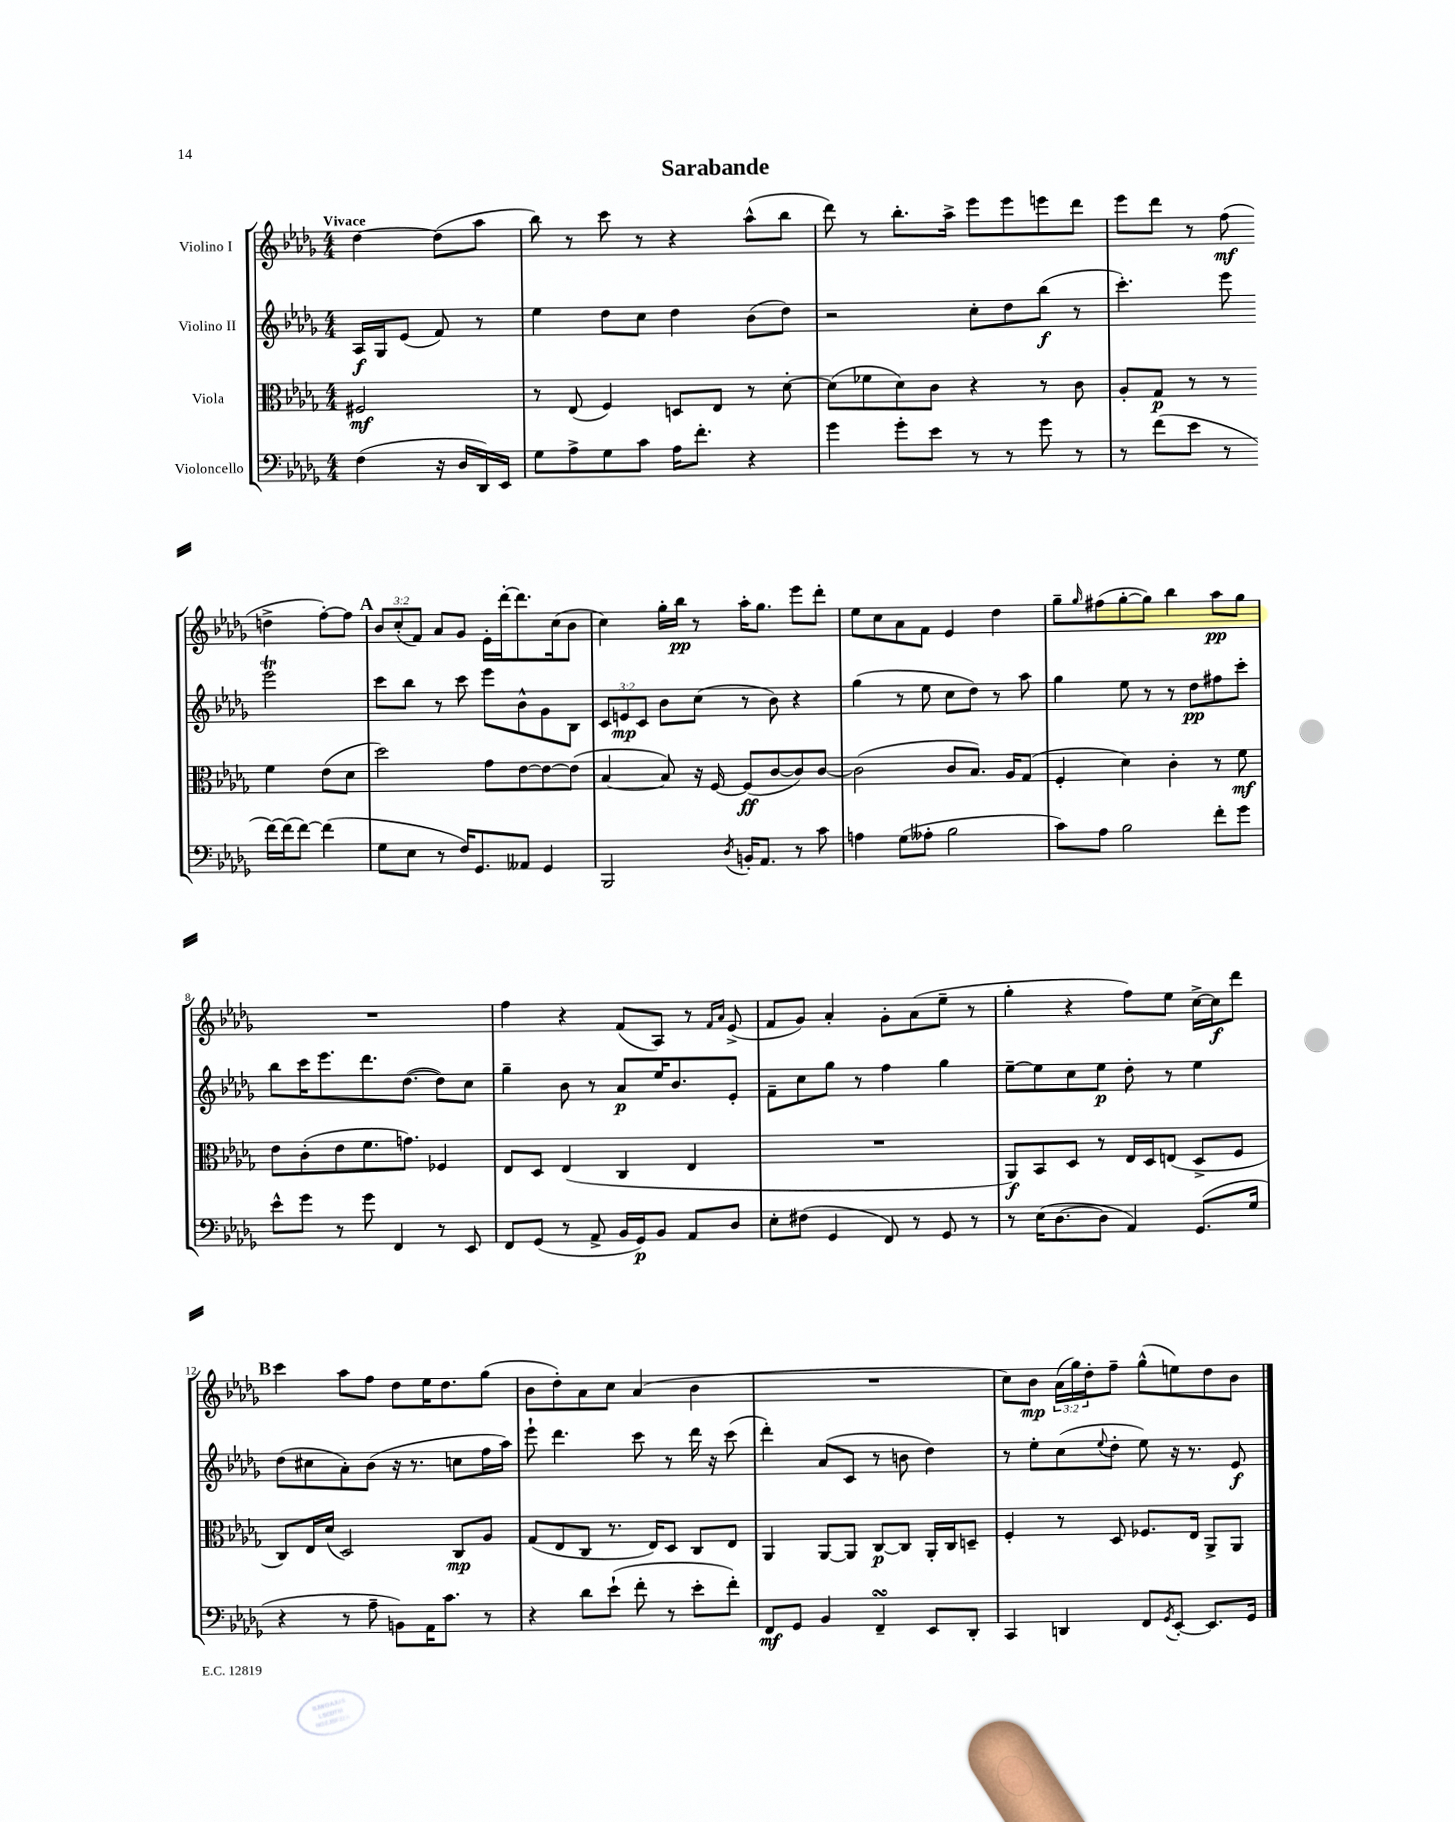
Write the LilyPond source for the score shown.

\header { title = "Sarabande" }
<<
\new StaffGroup <<
\new Staff = "s0" \with { instrumentName = "Violino I" } {
    \clef treble \key des \major \numericTimeSignature \time 4/4 \override Staff.TupletNumber.text = #tuplet-number::calc-fraction-text \partial 2 \tempo "Vivace"
    des''4~ des''8( aes''8 |
    bes''8) r8 c'''8 r8 r4 aes''8-^( bes''8 |
    des'''8) r8 bes''8.-. aes''16-> ees'''8 ees'''8 e'''8 des'''8 |
    ees'''8 des'''8 r8 f''8\mf( d''4-> f''8~-.) f''8 |
    \mark \markup { \bold "A" } \tuplet 3/2 { bes'8 c''8-.( f'8) } aes'8 ges'8 ees'16-. des'''16~-. des'''8. c''16( bes'8 |
    c''4) ges''16-. bes''16\pp r8 aes''16-. ges''8. ees'''8 des'''8-. |
    ees''8 c''8 aes'8 f'8 ees'4 des''4 |
    ges''8-- \grace { ges''16 } fis''8( ges''8~-. ges''8) bes''4 aes''8\pp ges''8 |
    R1 |
    f''4 r4 f'8( aes8) r8 \grace { f'16 aes'16 } ees'8->( |
    f'8 ges'8) aes'4-. ges'8-. aes'8( ees''8-- r8 |
    ges''4-. r4 f''8) ees''8 c''16~-> c''16\f des'''8 |
    \mark \markup { \bold "B" } c'''4 aes''8 f''8 des''8 ees''16 des''8. ges''8( |
    bes'8 des''8-.) aes'8 c''8 aes'4( bes'4 |
    R1 |
    c''8) bes'8\mp \tuplet 3/2 { aes'16( ges''16) des''16-. } f''8-- ges''8-^( e''8) des''8 bes'8 \bar "|." |
}
\new Staff = "s1" \with { instrumentName = "Violino II" } {
    \clef treble \key des \major \numericTimeSignature \time 4/4 \override Staff.TupletNumber.text = #tuplet-number::calc-fraction-text \partial 2
    aes16\f ges16 ees'8( f'8) r8 |
    ees''4 des''8 c''8 des''4 bes'8( des''8) |
    r2 c''8-. des''8 bes''8\f( r8 |
    c'''4.-.) ees'''8 ees'''2\trill |
    \mark \markup { \bold "A" } c'''8 bes''8 r8 c'''8 ees'''8 bes'8-^ ges'8 bes8 |
    \tuplet 3/2 { c'8 e'8\mp c'8 } bes'8 c''8( r8 bes'8) r4 |
    ges''4( r8 ees''8 c''8 des''8) r8 aes''8 |
    ges''4 ees''8 r8 r8 des''8\pp fis''8 c'''8-. |
    bes''8 c'''16 ees'''8. des'''8. des''8.~( des''8) c''8 |
    ges''4-- bes'8 r8 aes'8\p ees''16 bes'8. ees'8-. |
    f'8-- c''8 ges''8 r8 f''4 ges''4 |
    ees''8~-- ees''8 c''8 ees''8\p des''8-. r8 ees''4 |
    \mark \markup { \bold "B" } des''8( cis''8 aes'8-.) bes'8( r16 r8. c''8 f''16 aes''16) |
    ees'''8-! des'''4. c'''8 r8 des'''16 r16 c'''8( |
    des'''4-.) aes'8( c'8 r8 b'8 des''4) |
    r8 ees''8-. c''8( \appoggiatura { ees''8 } des''8-. ees''8) r16 r8. ees'8\f \bar "|." |
}
\new Staff = "s2" \with { instrumentName = "Viola" } {
    \clef alto \key des \major \numericTimeSignature \time 4/4 \partial 2
    fis2\mf |
    r8 ees8( f4) d8 ees8 r8 des'8~-. |
    des'8( fes'8 des'8) c'8 r4 r8 c'8 |
    aes8-. ges8\p r8 r8 f'4 ees'8( des'8 |
    \mark \markup { \bold "A" } des''2) ges'8 ees'8~ ees'8~ ees'8( |
    bes4~ bes8) r16 f16~ f8\ff( c'8~ c'8) c'8~ |
    c'2( c'8 bes8.) aes16 ges8( |
    f4-. des'4) c'4-. r8 f'8\mf |
    ees'8 c'8-.( ees'8 f'8. g'8.) fes4 |
    ees8 des8 ees4( c4 ees4 |
    R1 |
    aes,8\f) bes,8 des8 r8 ees16 des16 e8( des8-> f8 |
    \mark \markup { \bold "B" } c8) ees16 des'16( des2) c8\mp aes8 |
    ges8( ees8 c8 r8. ees16) des8 c8 ees8 |
    aes,4 aes,8~ aes,8 c8~\p c8 aes,16-. c16 d8-- |
    f4-. r8 des8 fes8. ees16 aes,8-> aes,8 \bar "|." |
}
\new Staff = "s3" \with { instrumentName = "Violoncello" } {
    \clef bass \key des \major \numericTimeSignature \time 4/4 \partial 2
    f4( r16 des16 des,16) ees,16 |
    ges8 aes8-> ges8 c'8 aes16 f'8.-. r4 |
    ges'4 ges'8-. ees'8 r8 r8 ges'8 r8 |
    r8 f'8( ees'8 r8 f'16~) f'16( f'8~) f'4( |
    \mark \markup { \bold "A" } ges8 ees8 r8 f16) ges,8. aeses,8 ges,4 |
    bes,,2 \acciaccatura { des8 } b,16-. aes,8. r8 c'8 |
    a4 ges8( aeses8-. bes2 |
    c'8) aes8 bes2 f'8-. ges'8 |
    ees'8-^ ges'8 r8 ges'8 f,4 r8 ees,8 |
    f,8 ges,8( r8 aes,8-> bes,16 ges,16\p) bes,8 aes,8 des8 |
    ees8-. fis8( ges,4 f,8) r8 ges,8 r8 |
    r8 ees16( des8.~ des8 aes,4) ges,8.( ges16 |
    \mark \markup { \bold "B" } r4 r8 aes8-- b,8) aes,16 c'8. r8 |
    r4 des'8 ees'8-!( f'8-. r8 ees'8-. f'8-.) |
    f,8\mf ges,8 bes,4 f,4--\turn ees,8 des,8-. |
    c,4 d,4 f,8 \acciaccatura { ges,8 } ees,8~-. ees,8. ges,16 \bar "|." |
}
>>
>>
